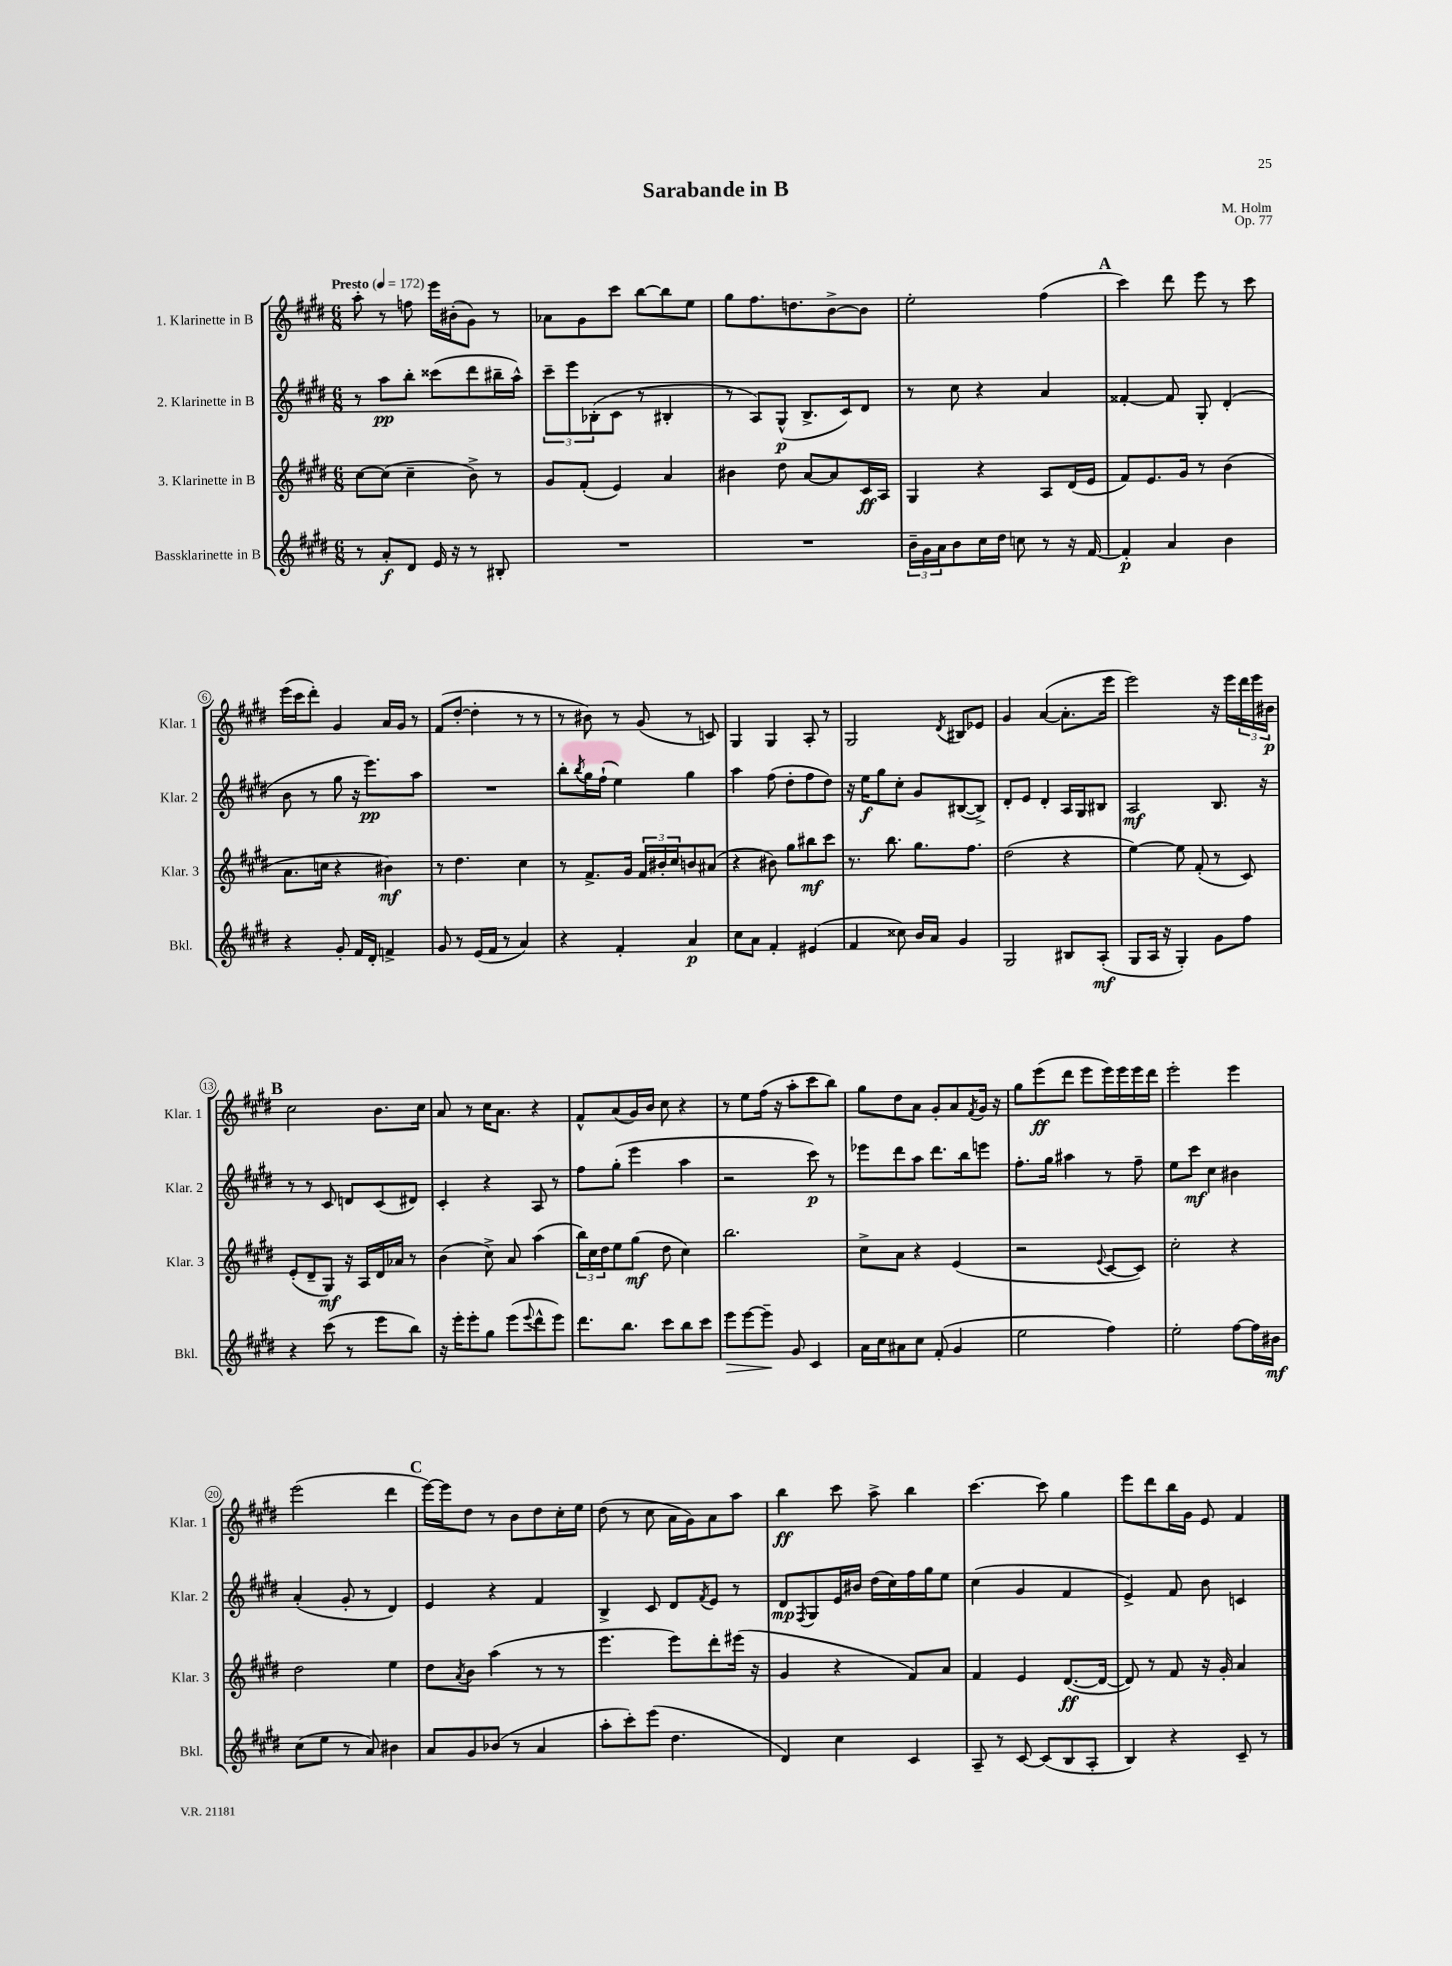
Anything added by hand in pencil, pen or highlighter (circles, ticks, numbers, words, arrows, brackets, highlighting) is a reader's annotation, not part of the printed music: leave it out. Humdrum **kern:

**kern	**kern	**kern	**kern
*staff4	*staff3	*staff2	*staff1
*clefG2	*clefG2	*clefG2	*clefG2
*k[f#c#g#d#]	*k[f#c#g#d#]	*k[f#c#g#d#]	*k[f#c#g#d#]
*M6/8	*M6/8	*M6/8	*M6/8
*MM172	*MM172	*MM172	*MM172
8r	[8cc#	8r	8aa'
8a'	(8cc#]	8aa	8r
8d#	4cc#~	8bb'	8ff
16e	.	(8ccc##	16eee
16r	.	.	(16b#'
8r	8b^)	8ddd#	8g#)
8B#'	8r	16bb#~	8r
.	.	16aa^^)	.
=	=	=	=
2.r	8g#	12ccc#~	8a-
.	.	12eee	.
.	(8f#'	.	8g#
.	.	(12B-'	.
.	4e)	8c#	8ccc#
.	.	8r	[8bb
.	4a	4B#'	8bb]
.	.	.	8ee
=	=	=	=
2.r	4b#	8r	8gg#
.	.	8A)	8.ff#
.	8dd#	(8G#^^	.
.	.	.	8.dd
.	[8a	8.B^	.
.	8a]	.	[8b^
.	.	16c#)	.
.	16c#	8d#	8b]
.	16A	.	.
=	=	=	=
24b~	4G#	8r	2ee'
24g#	.	.	.
24a	.	.	.
8b	.	8cc#	.
16cc#	4r	4r	.
16dd#	.	.	.
8cc	.	.	.
8r	8A	4a	(4ff#
16r	(16d#	.	.
[16f#	16e	.	.
=	=	=	=
4f#']	8f#)	[4f##'	4ccc#)
.	8.e	.	.
4a	.	8f##]	8ddd#
.	16g#	.	.
.	8r	8G#'	8eee
4b	(4b	(4d#'	8r
.	.	.	8ccc#
=	=	=	=
4r	8.a	8b	(16eee
.	.	.	16ccc#
.	.	8r	8ddd#')
.	16cc	.	.
8g#'	4r	8gg#	4g#
16f#	.	16r	.
16d#'	.	8.eee)	.
4f^	4b#)	.	16a
.	.	.	16g#
.	.	8aa	8r
=	=	=	=
8g#	8r	2.r	(8f#
8r	4.dd#	.	[8dd#'
(16e	.	.	4dd#']
16f#	.	.	.
8r	.	.	.
4a)	4cc#	.	8r
.	.	.	8r
=	=	=	=
4r	8r	8bb'	8r
.	.	8qbb	.
.	8.f#^	16gg#	8b#)
.	.	(16ff#`	.
4f#'	.	4ee)	8r
.	16g#	.	.
.	24f#	.	(8g#
.	24b#'	.	.
.	24cc#	.	.
4a	8b	4gg#	8r
.	(8a#	.	8c)
=	=	=	=
8cc#	4r	4aa	4G#
8a	.	.	.
4f#'	8b#)	(8ff#	4G#
.	8gg#	8dd#'	.
(4e#	8bb#	8ff#	8A'
.	8ccc#	8dd#)	8r
=	=	=	=
4f#	8.r	16r	2G#
.	.	16ee	.
.	.	8gg#	.
.	8.bb	.	.
8cc##)	.	8cc#'	.
16b	8.gg#	8g#	.
16a	.	.	.
.	.	.	8qd#
4g#	.	([8B#	8B#
.	8.ff#	.	.
.	.	8B#^])	8e-
=	=	=	=
2G#	(2dd#	8d#'	4g#
.	.	8e	.
.	.	4d#'	([4a
8B#	4r	16A	8.a']
.	.	16G#	.
(8A'	.	8B#	.
.	.	.	16eee
=	=	=	=
8G#	[4ee)	2A	2eee)
16A	.	.	.
16r	.	.	.
4G#')	8ee]	.	.
.	(8f#'	.	.
8g#	8r	8.B	16r
.	.	.	16eee
8ff#	8c#)	.	24ddd#
.	.	.	24eee
.	.	16r	.
.	.	.	24b#
=	=	=	=
4r	(8e'	8r	2cc#
.	8d#~	8r	.
(8ccc#	8G#)	8c#	.
8r	16r	8d	.
.	16A	.	.
8eee	16d#	(8c#	8.b
.	16a-	.	.
8bb)	8r	8d#)	.
.	.	.	16cc#
=	=	=	=
16r	(4b	4c#'	8a
16eee'	.	.	.
8eee'	.	.	8r
8gg#	8cc#^)	4r	16cc#
.	.	.	8.a
(8eee	8a	.	.
8qqeee	.	.	.
8ddd#^^	(4aa	8A	4r
8eee)	.	8r	.
=	=	=	=
8.ddd#	24bb)	8ff#	8f#^^
.	24cc#	.	.
.	24dd#	.	.
.	8ee	(8gg#'	(8a
8.bb	.	.	.
.	(8gg#	4eee	16g#)
.	.	.	16b
8ccc#	8dd#	.	8cc#
8bb	4cc#)	4aa	4r
8ccc#	.	.	.
=	=	=	=
8eee	2.bb	2r	8r
[8eee	.	.	8ee
8eee~]	.	.	(16ff#
.	.	.	16r
8g#	.	.	8aa'
4c#	.	8ccc#)	8ccc#
.	.	8r	8bb)
=	=	=	=
16a	8cc#^	8eee-	8gg#
16cc#	.	.	.
8a#	8a	8ddd#	8dd#
8cc#	4r	8aa	8a
(8f#'	.	8.ddd#	8g#'
4g#	(4e	.	8a
.	.	16bb	.
.	.	.	8qf#
.	.	8eee	16g#
.	.	.	16r
=	=	=	=
2ee	2r	8.ff#'	8gg#
.	.	.	(8eee
.	.	16gg#	.
.	.	4aa#	8ddd#
.	.	.	8eee
.	8qqe	.	.
4ff#)	[8c#	8r	16eee)
.	.	.	16eee
.	8c#])	8ff#~	16eee
.	.	.	16ddd#
=	=	=	=
2ee'	2cc#'	8ee	2eee'
.	.	8ccc#	.
.	.	4cc#	.
[8ff#	4r	4b#	4eee
16ff#]	.	.	.
16b#	.	.	.
=	=	=	=
(8cc#	2dd#	(4a'	(2eee
8ee	.	.	.
8r	.	8g#'	.
8a)	.	8r	.
4b#	4ee	4d#)	4ddd#
=	=	=	=
8a	8dd#	4e	[16eee)
.	.	.	16eee]
.	8qa	.	.
8g#	8b	.	8dd#
(8b-	(4aa	4r	8r
8r	.	.	8b
4a	8r	4f#	8dd#
.	8r	.	16cc#'
.	.	.	16ee
=	=	=	=
8aa'	4.eee	4B^	(8dd#
8ccc#')	.	.	8r
(8eee	.	8c#	8cc#
4.dd#	8eee)	8d#	16a
.	.	.	16g#)
.	.	8qf#	.
.	8ddd#'	8e	8a
.	(16eee#	8r	8aa
.	16r	.	.
=	=	=	=
4d#)	4g#	8d#	4bb
.	.	8qF#	.
.	.	8G#	.
4cc#	4r	16e	8ccc#
.	.	16b#	.
.	.	(16dd#	8aa^
.	.	16cc#)	.
4c#	8f#)	16ff#	4bb
.	.	16gg#	.
.	8a	8ee	.
=	=	=	=
8A~	4f#	(4cc#	[4.ccc#
8r	.	.	.
[8c#	4e	4g#	.
(8c#]	.	.	8ccc#]
8B	([8.d#	4f#	4gg#
8A'	.	.	.
.	16d#_	.	.
=	=	=	=
4B)	8d#])	4e^)	8eee
.	8r	.	8ddd#
4r	8f#	8f#	16bb
.	.	.	16g#
.	16r	8b	8e
.	16g#'	.	.
8c#~	4a	4c	4f#
8r	.	.	.
==	==	==	==
*-	*-	*-	*-
